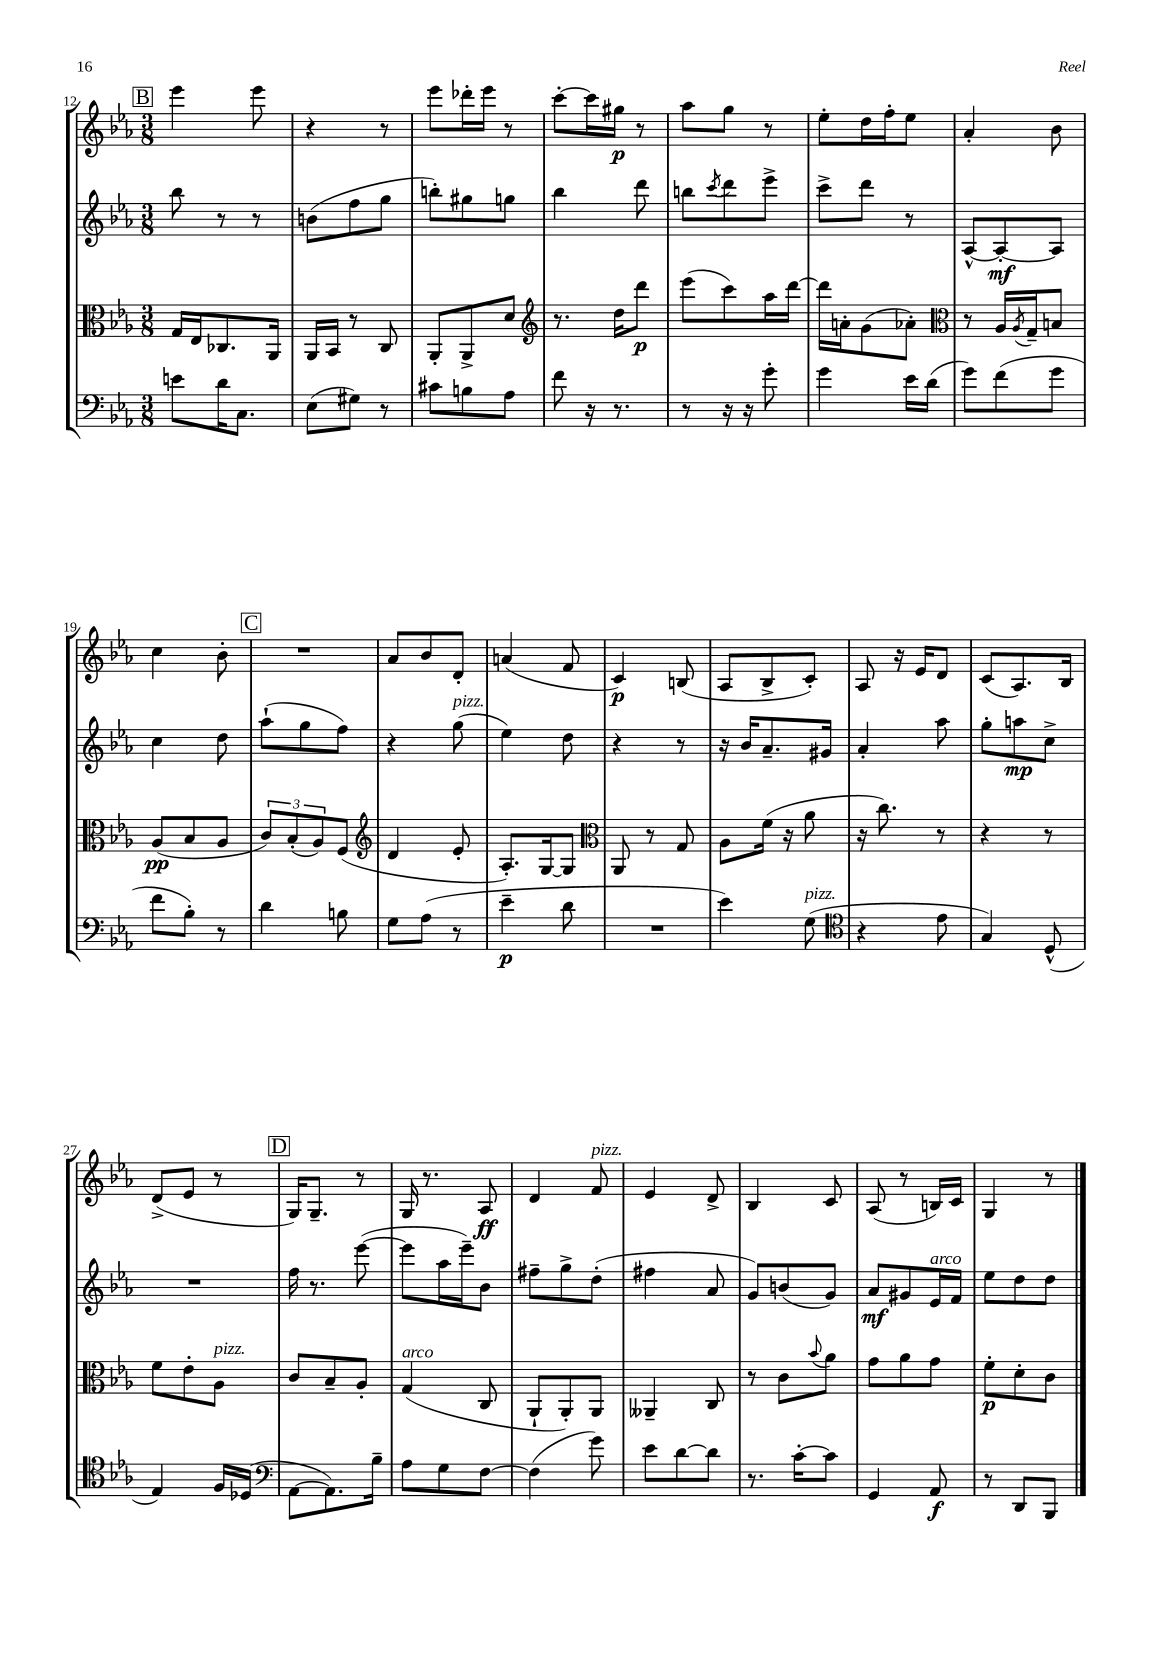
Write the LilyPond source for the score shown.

<<
\new StaffGroup <<
\new Staff = "s0" {
    \clef treble \key ees \major \numericTimeSignature \time 3/8
    \mark \markup { \box "B" } ees'''4 ees'''8 |
    r4 r8 |
    ees'''8 des'''16-. ees'''16 r8 |
    c'''8~-. c'''16 gis''16\p r8 |
    aes''8 g''8 r8 |
    ees''8-. d''16 f''16-. ees''8 |
    aes'4-. bes'8 |
    c''4 bes'8-. |
    \mark \markup { \box "C" } R4. |
    aes'8 bes'8 d'8-. |
    a'4( f'8 |
    c'4\p) b8( |
    aes8 bes8-> c'8-.) |
    aes8 r16 ees'16 d'8 |
    c'8( aes8.) bes16 |
    d'8->( ees'8 r8 |
    \mark \markup { \box "D" } g16) g8.-- r8 |
    g16 r8. aes8\ff |
    d'4 f'8^\markup { \italic "pizz." } |
    ees'4 d'8-> |
    bes4 c'8 |
    aes8( r8 b16) c'16 |
    g4 r8 \bar "|." |
}
\new Staff = "s1" {
    \clef treble \key ees \major \numericTimeSignature \time 3/8
    \mark \markup { \box "B" } bes''8 r8 r8 |
    b'8( f''8 g''8 |
    b''8-.) gis''8 g''8 |
    bes''4 d'''8 |
    b''8 \acciaccatura { c'''8 } d'''8 ees'''8-> |
    c'''8-> d'''8 r8 |
    aes8~-^ aes8~-.\mf aes8 |
    c''4 d''8 |
    \mark \markup { \box "C" } aes''8-!( g''8 f''8) |
    r4 g''8^\markup { \italic "pizz." }( |
    ees''4) d''8 |
    r4 r8 |
    r16 bes'16 aes'8.-- gis'16 |
    aes'4-. aes''8 |
    g''8-. a''8\mp c''8-> |
    R4. |
    \mark \markup { \box "D" } f''16 r8. ees'''8~( |
    ees'''8 aes''16 ees'''16--) bes'8 |
    fis''8-- g''8-> d''8-.( |
    fis''4 aes'8 |
    g'8) b'8( g'8) |
    aes'8\mf gis'8 ees'16^\markup { \italic "arco" } f'16 |
    ees''8 d''8 d''8 \bar "|." |
}
\new Staff = "s2" {
    \clef alto \key ees \major \numericTimeSignature \time 3/8
    \mark \markup { \box "B" } g16 ees16 ces8. aes,16 |
    aes,16 bes,16 r8 c8 |
    aes,8-. aes,8-> d'8 |
    \clef treble r8. d''16 d'''8\p |
    ees'''8( c'''8) aes''16 d'''16~ |
    d'''16 a'16-. g'8( aes'8-.) |
    \clef alto r8 aes16 \acciaccatura { aes8 } g16-- b8 |
    aes8\pp( bes8 aes8 |
    \mark \markup { \box "C" } \tuplet 3/2 { c'8) bes8-.( aes8) } f8( |
    \clef treble d'4 ees'8-. |
    aes8.-.) g16~ g8 |
    \clef alto aes,8 r8 g8 |
    aes8 f'16( r16 aes'8 |
    r16 c''8.) r8 |
    r4 r8 |
    f'8 ees'8-. aes8^\markup { \italic "pizz." } |
    \mark \markup { \box "D" } c'8 bes8-- aes8-. |
    g4^\markup { \italic "arco" }( c8 |
    aes,8-! aes,8-.) aes,8 |
    aeses,4-- c8 |
    r8 c'8 \appoggiatura { bes'8 } aes'8 |
    g'8 aes'8 g'8 |
    f'8-.\p d'8-. c'8 \bar "|." |
}
\new Staff = "s3" {
    \clef bass \key ees \major \numericTimeSignature \time 3/8
    \mark \markup { \box "B" } e'8 d'16 c8. |
    ees8( gis8) r8 |
    cis'8 b8 aes8 |
    f'8 r16 r8. |
    r8 r16 r16 g'8-. |
    g'4 ees'16 d'16( |
    g'8) f'8( g'8 |
    f'8 bes8-.) r8 |
    \mark \markup { \box "C" } d'4 b8 |
    g8 aes8( r8 |
    ees'4--\p d'8 |
    R4. |
    ees'4) g8^\markup { \italic "pizz." }( |
    \clef tenor r4 ees'8 |
    g4) d8-^( |
    ees4) f16 des16( |
    \mark \markup { \box "D" } \clef bass aes,8~ aes,8.) bes16-- |
    aes8 g8 f8~ |
    f4( g'8) |
    ees'8 d'8~ d'8 |
    r8. c'16~-. c'8 |
    g,4 aes,8\f |
    r8 d,8 bes,,8 \bar "|." |
}
>>
>>
\layout { \context { \Score currentBarNumber = #12 } }
